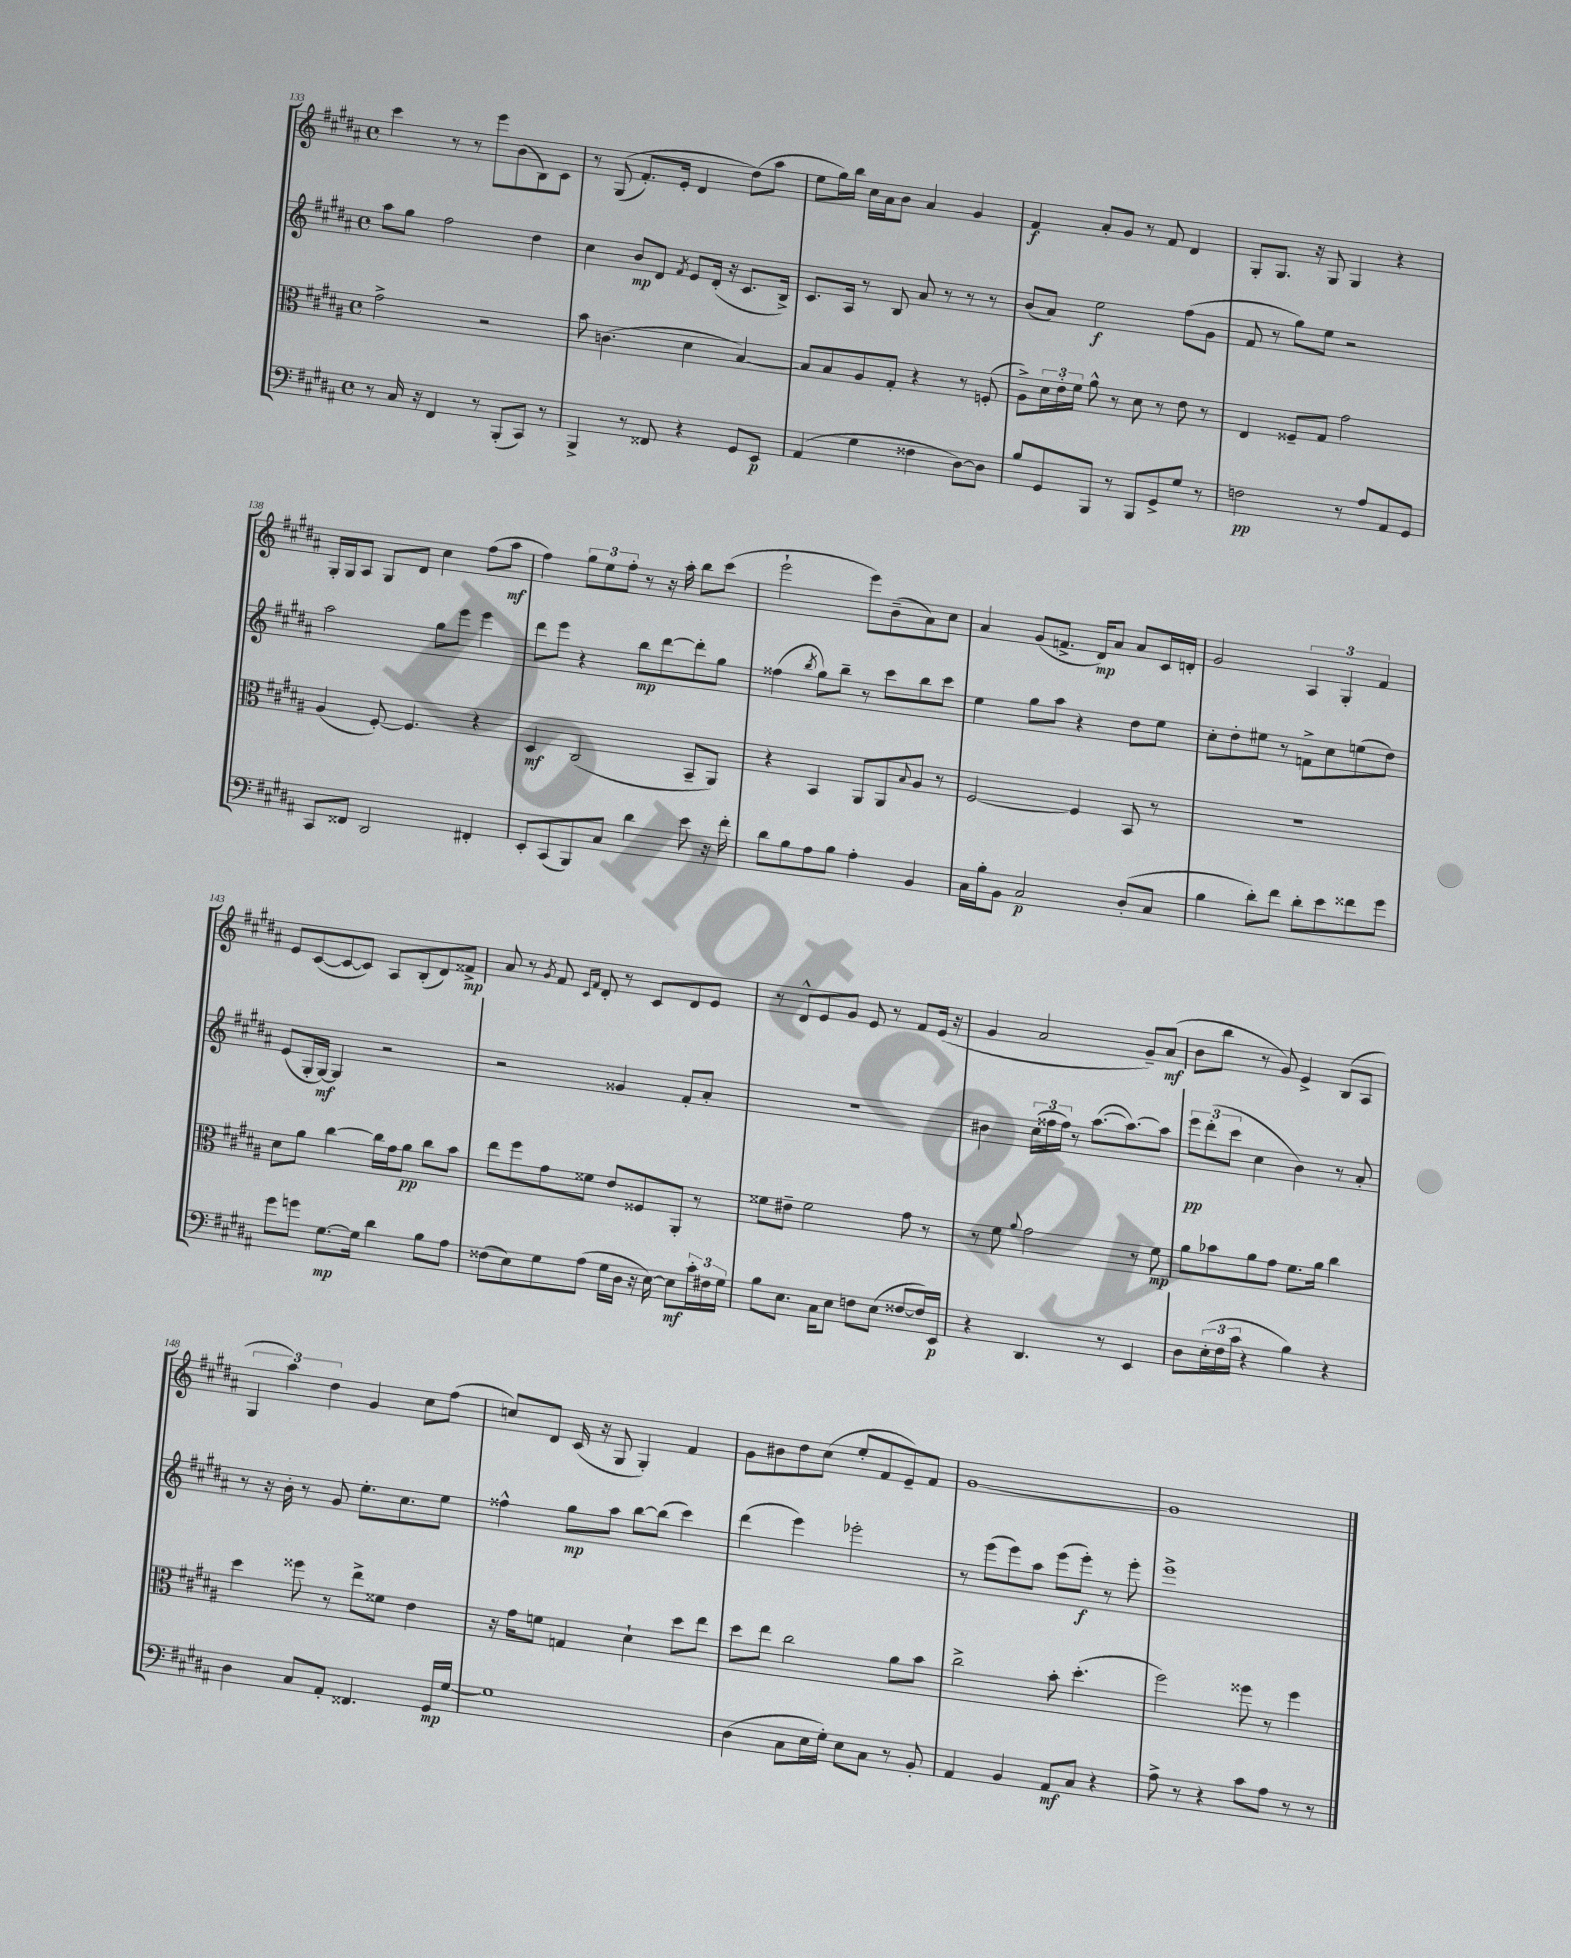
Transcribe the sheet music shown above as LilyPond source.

<<
\new StaffGroup <<
\new Staff = "s0" {
    \clef treble \key b \major \defaultTimeSignature \time 4/4
    cis'''4 r8 r8 e'''8 b'8( b8) cis'8 |
    r8 gis8(\( fis'8.-.) e'16-. dis'4 dis''8(\) ais''8 |
    e''8 gis''16) b''16 cis''16 ais'16 b'8 ais'4 gis'4 |
    fis'4\f ais'8-. gis'8 r8 fis'8 dis'4 |
    gis8-. gis8. r16 gis8 gis4 r4 |
    gis16-. gis16 ais8 gis8 dis'8 cis''4 fis''8( ais''8\mf |
    fis''4) \tuplet 3/2 { gis''8 e''8 fis''8-. } r8 r16 ais''16-. b''8 cis'''8( |
    e'''2-! e'''8) b'8--( ais'8) cis''8 |
    ais'4 gis'8( f'8.-> dis'16\mp) ais'8 ais'8 cis'16 d'16-. |
    gis'2 \tuplet 3/2 { ais4 gis4-. fis'4 } |
    e'8 cis'8~( cis'8~ cis'8) ais8 b8-.( dis'8) fisis'8->\mp |
    ais'8 r8 \acciaccatura { gis'8 } fis'8 \grace { cis'16 fis'16 } dis'8-. r8 cis'8 dis'8 e'8 |
    r8 dis'8-^ e'8 gis'8 e'8 r8 fis'8 e'16( r16 |
    gis'4 ais'2 gis'8--) ais'8\mf( |
    b'8 b''8 r8 gis'8) e'4-> b8( ais8 |
    \tuplet 3/2 { gis4 ais''4) dis''4 } gis'4 cis''8 fis''8( |
    c''8) dis'8 cis'16( r16 gis8 gis4-.) fis'4 |
    gis'8 bis'8 dis''8 cis''8( e''8-. fis'8 e'8--) fis'8 |
    gis'1~ |
    gis'1 \bar "|." |
}
\new Staff = "s1" {
    \clef treble \key b \major \defaultTimeSignature \time 4/4
    ais''8 gis''8 fis''2 dis''4 |
    cis''4 b'8\mp dis'8 \acciaccatura { fis'8 } e'8 dis'16-.( r16 cis'8. b16->) |
    cis'8. ais16 r8 b8 ais'8 r8 r8 r8 |
    b'8( ais'8) e''2\f fis''8( gis'8 |
    fis'8 r8 gis''8) e''8 r2 |
    ais''2 gis''8 e'''8 e'''4 |
    dis'''8 e'''8 r4 b''8\mp dis'''8~ dis'''8-. gis''8 |
    fisis''4( \acciaccatura { b''8 } gis''8) b''8-- r8 cis'''8 b''8 cis'''8 |
    e''4 gis''8 ais''8 r4 dis''8 e''8 |
    cis''8-. dis''8-. eis''8 r8 f'8-> cis''8 e''8( dis''8) |
    e'8( gis16-. gis16~\mf) gis4 r2 |
    r2 gisis'4 fis'8-. ais'8-. |
    r1 |
    bis'4 \tuplet 3/2 { cis''16( fisis''16 fisis''16) } r8 ais''8.~( ais''8.~) ais''8 |
    \tuplet 3/2 { e'''8\pp dis'''8-.( cis'''8 } cis''4 b'4) r8 ais'8-. |
    r8 r16 b'16-. r8 gis'8 e''8.-. cis''8. e''8 |
    fisis''4-^ gis''8\mp ais''8 b''8~ b''8( cis'''4) |
    dis'''4( e'''4) ees'''2-. |
    r8 e'''8( e'''8) ais''8 e'''8( e'''8-.\f) r8 e'''8-. |
    e'''1-> \bar "|." |
}
\new Staff = "s2" {
    \clef alto \key b \major \defaultTimeSignature \time 4/4
    gis'2-> r2 |
    b'8 c'4.( dis'4 b4~) |
    b8 b8 ais8 gis8-. r4 r8 f8-.( |
    ais8->) \tuplet 3/2 { dis'16 e'16-. fis'16 } ais'8-^ r8 dis'8 r8 e'8 r8 |
    e4 fisis8-- gis8 gis'2 |
    ais4( fis8~-.) fis4. r4 |
    dis4\mf cis2( b,8-- ais,8) |
    r4 b,4 ais,8 ais,8 \appoggiatura { b8 } ais8 r8 |
    fis2~ fis4 b,8 r8 |
    R1 |
    dis'8 ais'8 cis''4~ cis''16 gis'16 ais'8\pp cis''8 b'8 |
    e''8 fis''8 gis'8 fisis'8 e'8 fisis8 ais,8-. r8 |
    fisis'8 eis'8-- fisis'2 gis'8 r8 |
    r8 fis'8 \appoggiatura { ais'8 } gis'2 r8 fis'8\mp |
    ais'8 bes'8 ais'8 gis'8 fis'8. ais'16 cis''4 |
    dis''4 fisis''8 r8 e''8-> fisis'8 e'4 |
    r16 gis'16 f'8 g4 dis'4-! dis''8 e''8 |
    dis''8 e''8 cis''2 ais'8 b'8 |
    cis''2-> b'8-. dis''4.-.( |
    fis''2) fisis''8 r8 fisis''4 \bar "|." |
}
\new Staff = "s3" {
    \clef bass \key b \major \defaultTimeSignature \time 4/4
    r8 cis16 r16 fis,4 r8 b,,8-.( cis,8) r8 |
    b,,4-> r8 fisis,8 r4 gis,8 e,8\p |
    ais,4( gis4 fisis4 dis8~) dis8 |
    b8 gis,8 b,,8 r8 b,,8 gis,8-> gis8 r8 |
    f2\pp r8 ais8 ais,8 gis,8 |
    cis,8 fisis,8 dis,2 fis,4-. |
    e,8-. cis,8( b,,8) cis8 dis'4 e'8 r16 fis'16-. |
    dis'8 b8 ais8 b8 ais4-. b,4 |
    cis16 b16-. b,8 cis2\p dis8-.( cis8 |
    b4 dis'8-.) fis'8 dis'8-. e'8 fisis'8 gis'8 |
    gis'8 g'8 gis8.~\mp gis16 dis'4 b8 ais8 |
    fisis8( e8) gis8 ais8( gis16 dis16 r16 e16~) e8\mf \tuplet 3/2 { cis'16-. fis16 gis16 } |
    b8 e8. cis16 e8 f8 e8( fisis8~ fisis16) e,16\p |
    r4 dis,4. r8 e,4 |
    dis8 \tuplet 3/2 { e16-.( fis16 cis'16 } r4 b4) r4 |
    dis4 cis8 ais,8-. fisis,4. gis,16\mp gis16~ |
    gis1 |
    dis4( cis8 e16 gis16-.) e8 cis8 r8 b,8-. |
    ais,4 b,4 ais,8\mf cis8 r4 |
    ais8-> r8 r4 cis'8 ais8 r8 r8 \bar "|." |
}
>>
>>
\layout { \context { \Score currentBarNumber = #133 } }
